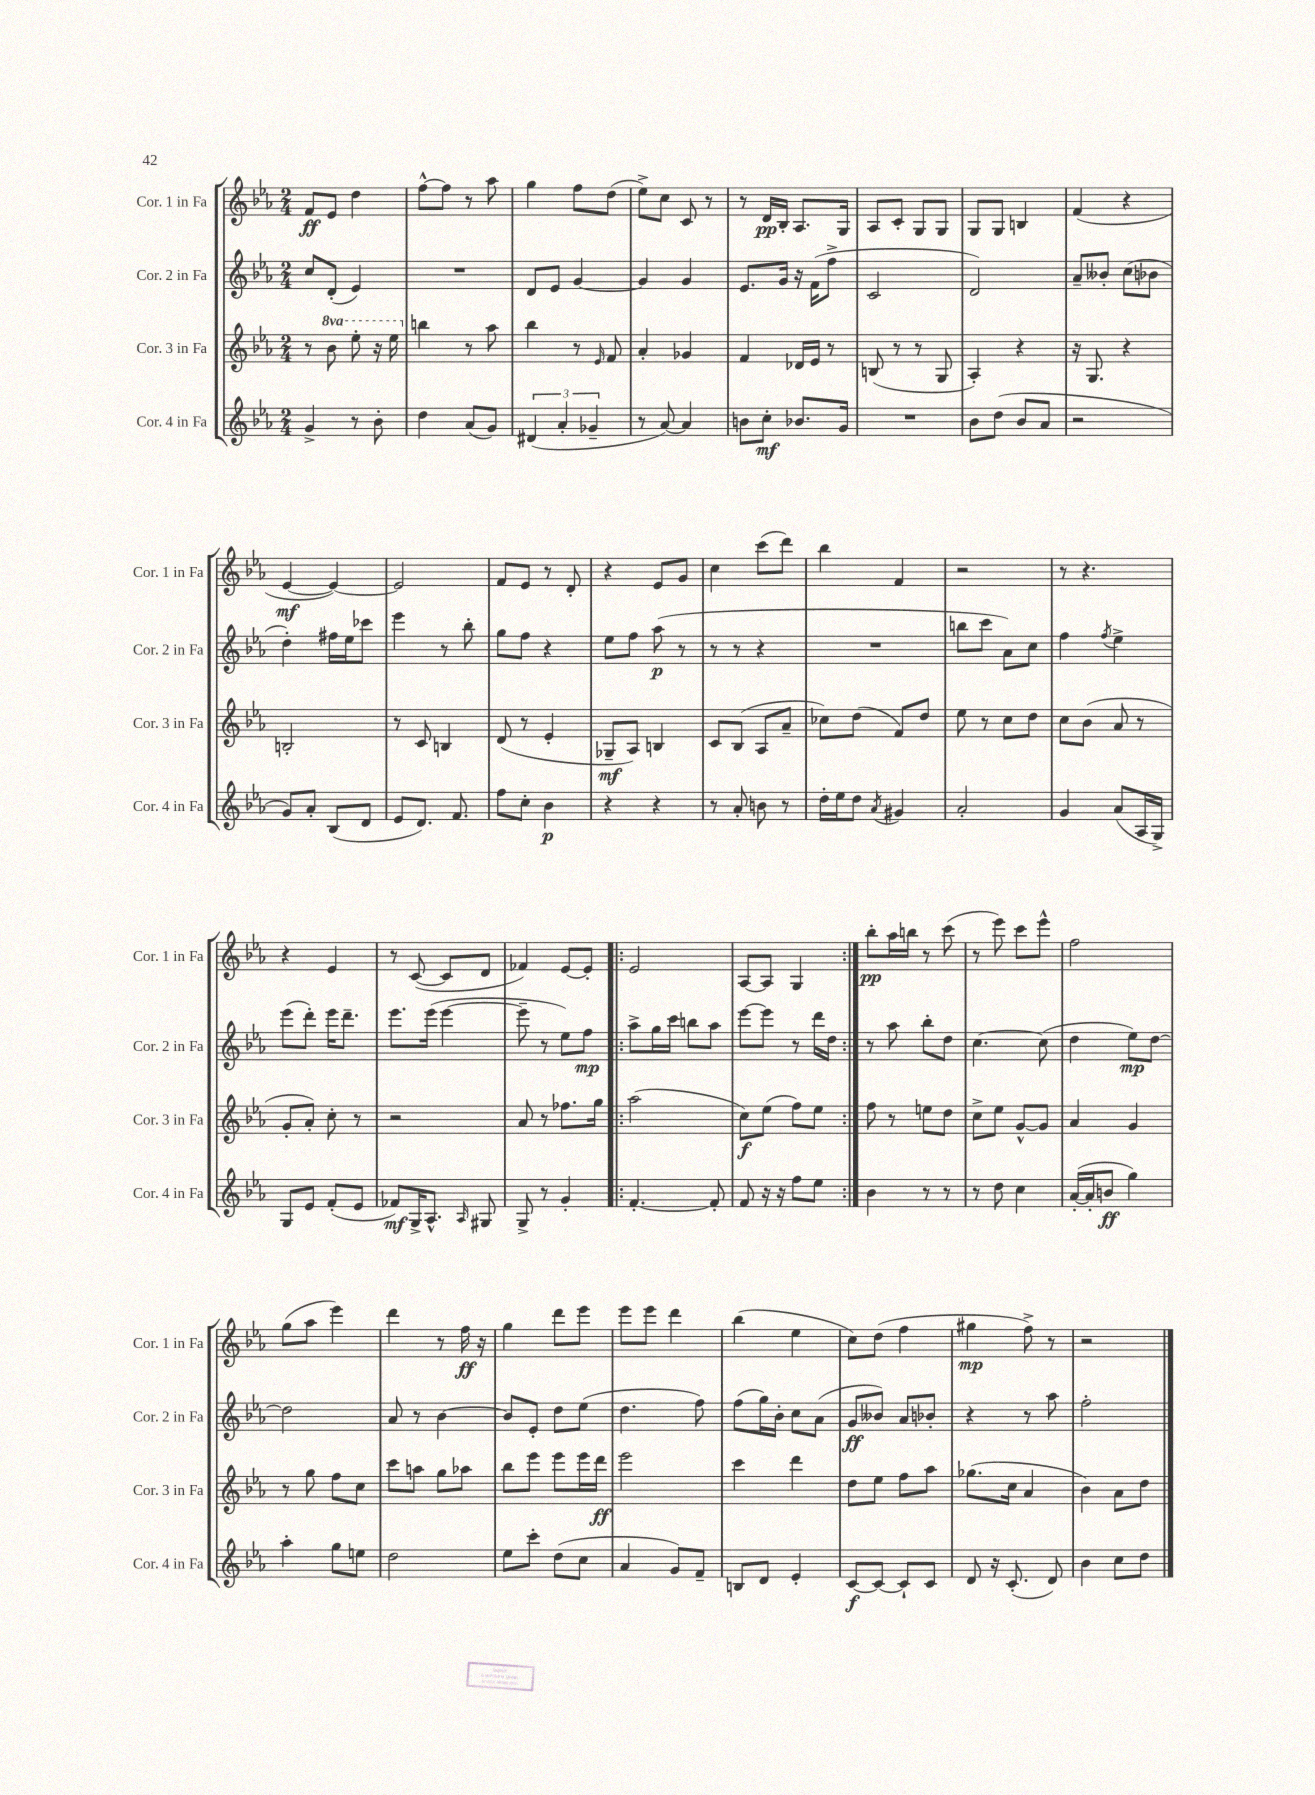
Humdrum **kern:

**kern	**kern	**kern	**kern
*staff4	*staff3	*staff2	*staff1
*clefG2	*clefG2	*clefG2	*clefG2
*k[b-e-a-]	*k[b-e-a-]	*k[b-e-a-]	*k[b-e-a-]
*M2/4	*M2/4	*M2/4	*M2/4
4g^	8r	8cc	8f
.	8bb-	(8d'	8e-
8r	8eee-'	4e-)	4dd
8b-'	16r	.	.
.	16eee-	.	.
=	=	=	=
4dd	4bb	2r	[8ff^^
.	.	.	8ff]
(8a-	8r	.	8r
8g)	8aa-	.	8aa-
=	=	=	=
(6d#	4bb-	8d	4gg
.	.	8e-	.
6a-'	.	.	.
.	8r	[4g	8ff
6g-~	.	.	.
.	16qqe-	.	.
.	8f	.	(8dd
=	=	=	=
8r	4a-'	4g]	8ee-^)
[8a-)	.	.	8cc
4a-]	4g-	4g	8c
.	.	.	8r
=	=	=	=
8b	4f	8.e-	8r
8cc'	.	.	16d
.	.	16g	16B-'
8.b-	16d-	16r	8.A-
.	16e-	(16f	.
.	8r	8ff^	.
16g	.	.	16G
=	=	=	=
2r	(8B	2c	8A-
.	8r	.	8c'
.	8r	.	8G
.	8G	.	8G
=	=	=	=
8b-	4A-')	2d)	8G
(8dd	.	.	8G
8b-	4r	.	4B
8a-	.	.	.
=	=	=	=
2r	16r	8a-~	(4f
.	8.G	.	.
.	.	8b--'	.
.	4r	(8cc	4r
.	.	8b-	.
=	=	=	=
8g)	2B'	4dd')	[4e-
8a-'	.	.	.
(8B-	.	16ff#	4e-_)
.	.	16ee-	.
8d	.	8ccc-	.
=	=	=	=
8e-	8r	4eee-	2e-]
8.d)	8c	.	.
.	4B	8r	.
8.f	.	.	.
.	.	8bb-'	.
=	=	=	=
8ff	(8d	8gg	8f
8cc'	8r	8ff	8e-
4b-	4e-'	4r	8r
.	.	.	8d'
=	=	=	=
4r	8G-~	8ee-	4r
.	8A-)	8ff	.
4r	4B	(8aa-	8e-
.	.	8r	8g
=	=	=	=
8r	8c	8r	4cc
8a-'	(8B-	8r	.
8b	8A-	4r	(8ccc
8r	8a-~	.	8ddd)
=	=	=	=
16dd'	8cc-)	2r	4bb-
16ee-	.	.	.
8dd	(8dd	.	.
8qa-	.	.	.
4g#	8f)	.	4f
.	8dd	.	.
=	=	=	=
2a-'	8ee-	8bb	2r
.	8r	8ccc	.
.	8cc	8a-)	.
.	8dd	8cc	.
=	=	=	=
4g	8cc	4ff	8r
.	(8b-	.	4.r
.	.	8qff	.
(8a-	8a-	4ee-^	.
16A-	8r	.	.
16G^)	.	.	.
=	=	=	=
8G	8g'	(8eee-	4r
8e-	8a-')	8ddd')	.
(8f'	8cc'	16eee-	4e-
.	.	8.ddd~	.
8e-	8r	.	.
=	=	=	=
8f-)	2r	8.eee-	8r
16G^	.	.	([8c
8.A-^^	.	(16eee-	.
.	.	[4eee-	8c]
16qqA-	.	.	.
8G#	.	.	8d
=	=	=	=
8G^	8a-	8eee-~]	4f-)
8r	8r	8r	.
4g'	8.ff-	8ee-)	[8e-
.	.	8ff	8e-']
.	16gg	.	.
=!|:	=!|:	=!|:	=!|:
[4.f'	(2aa-	8aa-^	2e-
.	.	16gg	.
.	.	16ccc	.
.	.	8bb	.
8f']	.	8aa-	.
=	=	=	=
8f	8cc)	[8eee-	[8A-
16r	(8ee-	8eee-]	8A-]
16r	.	.	.
8ff	8ff)	8r	4G
8ee-	8ee-	16ddd	.
.	.	16dd	.
=:|!	=:|!	=:|!	=:|!
4b-	8ff	8r	8bb-'
.	8r	8aa-	16aa-
.	.	.	16bb
8r	8ee	8bb-'	8r
8r	8dd	8dd	(8ccc
=	=	=	=
8r	8cc^	[4.cc	8r
8dd	8ee-	.	8eee-)
4cc	[8g^^	.	8ccc
.	8g]	(8cc]	8eee-^^
=	=	=	=
([16a-'	4a-	4dd	2ff
16a-']	.	.	.
8b	.	.	.
4gg)	4g	8ee-)	.
.	.	[8dd	.
=	=	=	=
4aa-'	8r	2dd]	(8gg
.	8gg	.	8aa-
8gg	8ff	.	4eee-)
8ee	8cc	.	.
=	=	=	=
2dd	8ccc	8a-	4ddd
.	8aa	8r	.
.	8gg	[4b-	8r
.	8aa-	.	16ff
.	.	.	16r
=	=	=	=
8ee-	8bb-	8b-]	4gg
8ccc'	8eee-	8e-'	.
(8dd	8eee-	8dd	8ddd
8cc	16eee-	(8ee-	8eee-
.	16ddd	.	.
=	=	=	=
4a-	2eee-	4.dd	8eee-
.	.	.	8eee-
8g)	.	.	4ddd
8f~	.	8ff)	.
=	=	=	=
8B	4ccc	(8ff	(4bb-
8d	.	16gg)	.
.	.	16b-'	.
4e-'	4ddd	8cc	4ee-
.	.	(8a-	.
=	=	=	=
[8c	8dd	8g	8cc)
8c_	8ee-	8b--)	(8dd
8c`]	8ff	8a-	4ff
8c	8aa-	8b-'	.
=	=	=	=
8d	(8.gg-	4r	4gg#
16r	.	.	.
(8.c'	16cc	.	.
.	4a-	8r	8ff^)
8d)	.	8aa-	8r
=	=	=	=
4b-	4b-)	2ff'	2r
8cc	8a-	.	.
8dd	8dd	.	.
==	==	==	==
*-	*-	*-	*-
